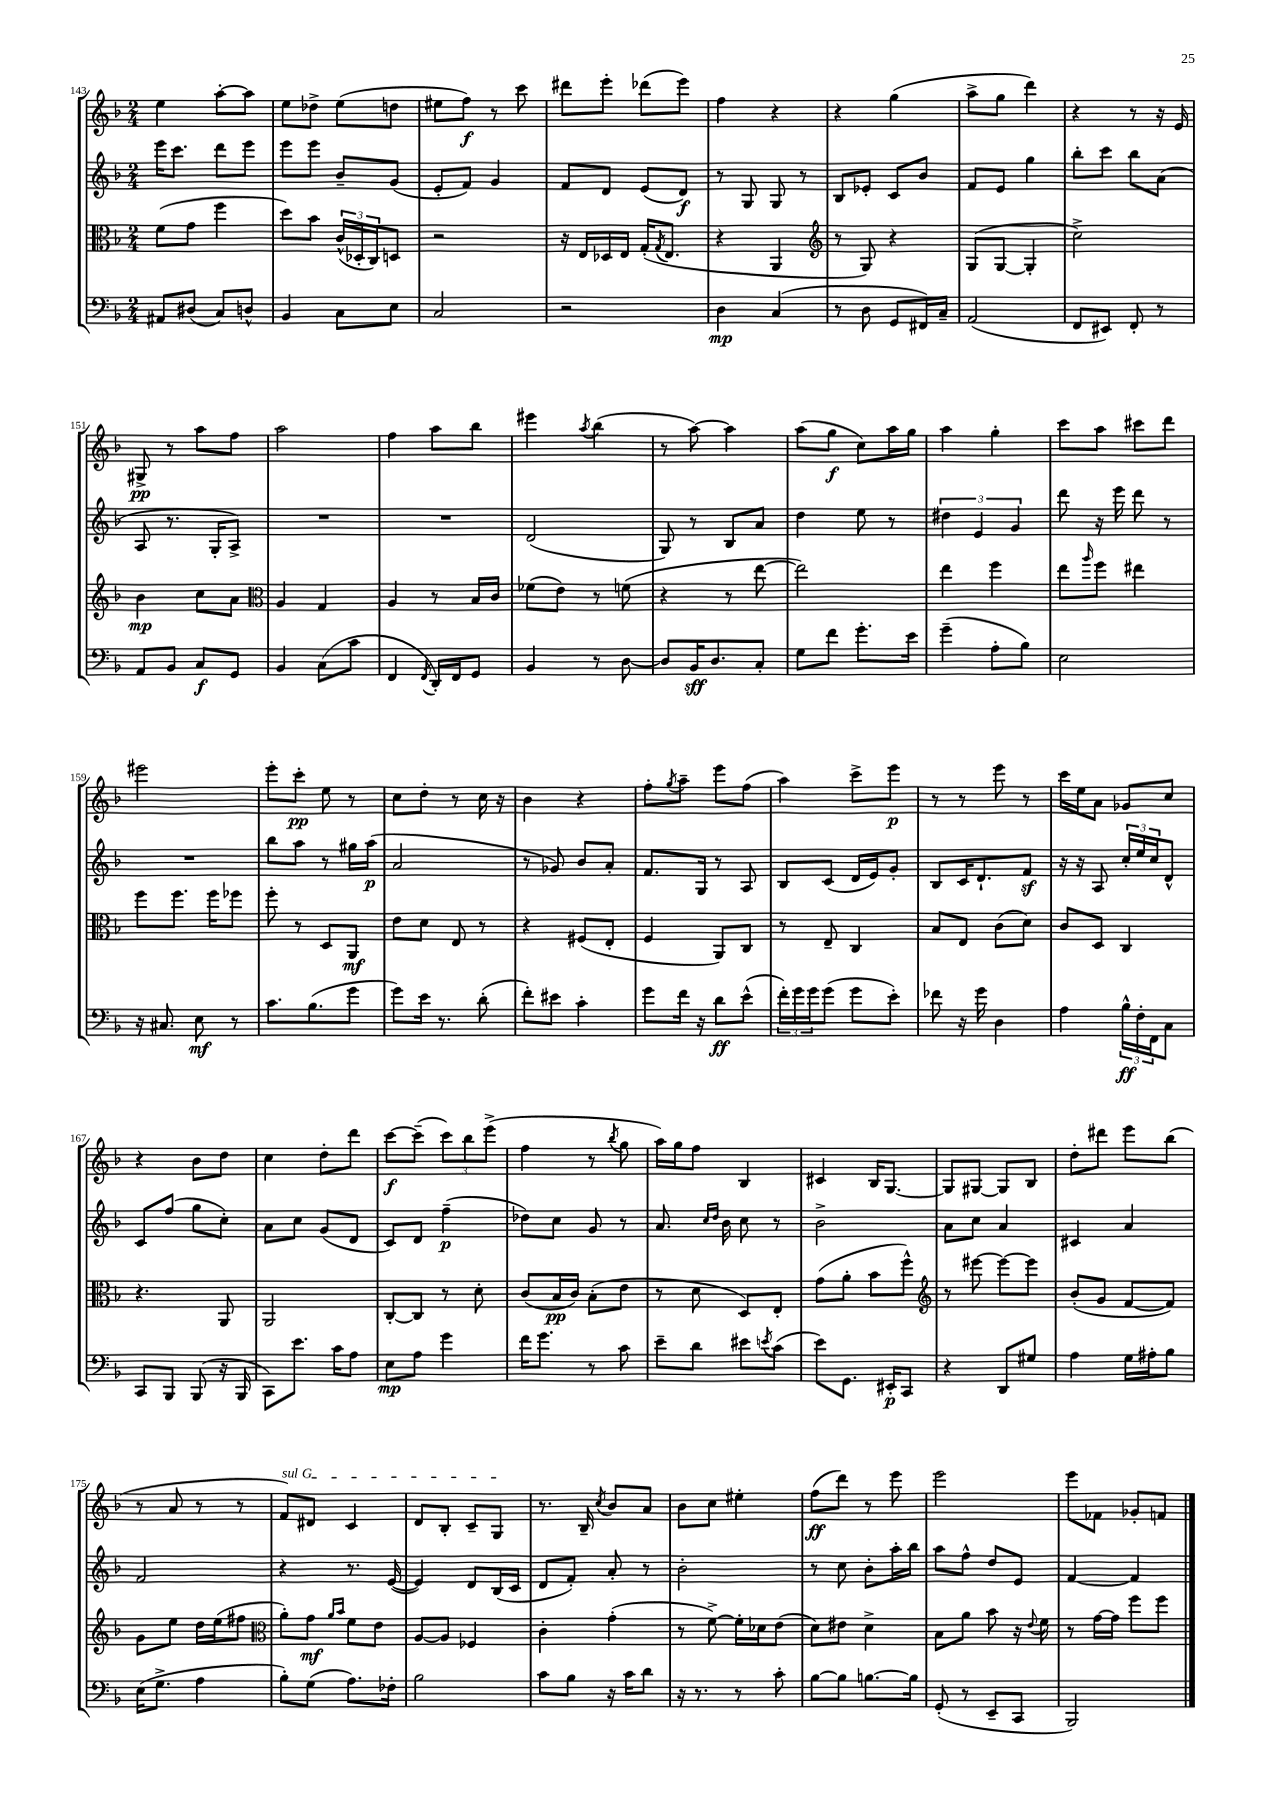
<<
\new StaffGroup <<
\new Staff = "s0" {
    \clef treble \key f \major \numericTimeSignature \time 2/4
    e''4 a''8~-. a''8 |
    e''8 des''8-> e''8( d''8 |
    eis''8 f''8\f) r8 c'''8 |
    dis'''8 e'''8-. des'''8( e'''8) |
    f''4 r4 |
    r4 g''4( |
    a''8-> g''8 d'''4) |
    r4 r8 r16 e'16 |
    gis8->\pp r8 a''8 f''8 |
    a''2 |
    f''4 a''8 bes''8 |
    eis'''4 \acciaccatura { a''8 } bes''4( |
    r8 a''8~) a''4 |
    a''8( g''8\f c''8) a''16 g''16 |
    a''4 g''4-. |
    c'''8 a''8 cis'''8 d'''8 |
    eis'''2 |
    e'''8-. c'''8-.\pp e''8 r8 |
    c''8 d''8-. r8 c''16 r16 |
    bes'4 r4 |
    f''8-. \acciaccatura { g''8 } a''8-- e'''8 f''8( |
    a''4) c'''8-> e'''8\p |
    r8 r8 e'''8 r8 |
    c'''16 e''16 a'8 ges'8 c''8 |
    r4 bes'8 d''8 |
    c''4 d''8-. d'''8 |
    c'''8~\f c'''8--( \tuplet 3/2 { c'''8) bes''8 e'''8->( } |
    f''4 r8 \acciaccatura { bes''8 } g''8 |
    a''16) g''16 f''8 bes4 |
    cis'4 bes16 g8.~ |
    g8 gis8~ gis8 bes8 |
    d''8-. dis'''8 e'''8 bes''8( |
    r8 a'8 r8 r8 |
    \once \override TextSpanner.bound-details.left.text = \markup { \italic "sul G" } f'8\startTextSpan) dis'8 c'4 |
    d'8 bes8-. c'8-- g8\stopTextSpan |
    r8. bes16-- \acciaccatura { c''8 } bes'8 a'8 |
    bes'8 c''8 eis''4-. |
    f''8\ff( d'''8) r8 e'''8 |
    e'''2 |
    e'''8 fes'8 ges'8-. f'8 \bar "|." |
}
\new Staff = "s1" {
    \clef treble \key f \major \numericTimeSignature \time 2/4
    e'''16 c'''8. d'''8 e'''8 |
    e'''8 e'''8 bes'8-- g'8( |
    e'8-. f'8) g'4 |
    f'8 d'8 e'8( d'8\f) |
    r8 g8 g8 r8 |
    bes8 ees'8-. c'8 bes'8 |
    f'8 e'8 g''4 |
    bes''8-. c'''8 bes''8 a'8( |
    a8 r8. g16-. a8->) |
    R2 |
    R2 |
    d'2( |
    g8) r8 bes8 a'8 |
    d''4 e''8 r8 |
    \tuplet 3/2 { dis''4 e'4 g'4 } |
    d'''8 r16 e'''16 d'''8 r8 |
    R2 |
    bes''8 a''8 r8 gis''16 a''16\p( |
    a'2 |
    r8 ges'8) bes'8 a'8-. |
    f'8. g16 r8 a8 |
    bes8 c'8( d'16 e'16) g'8-. |
    bes8 c'16 d'8.-! f'8\sf |
    r16 r16 a8 \tuplet 3/2 { c''16-. e''16 c''16 } d'8-^ |
    c'8 f''8( g''8 c''8-.) |
    a'8 c''8 g'8( d'8 |
    c'8) d'8 f''4--\p( |
    des''8) c''8 g'8 r8 |
    a'8. \grace { c''16 d''16 } bes'16 c''8 r8 |
    bes'2-> |
    a'8 c''8 a'4 |
    cis'4 a'4 |
    f'2 |
    r4 r8. e'16~( |
    e'4) d'8 bes16( c'16 |
    d'8 f'8-.) a'8-. r8 |
    bes'2-. |
    r8 c''8 bes'8-. a''16-. bes''16 |
    a''8 f''8-^ d''8 e'8 |
    f'4~ f'4 \bar "|." |
}
\new Staff = "s2" {
    \clef alto \key f \major \numericTimeSignature \time 2/4
    f'8( g'8 f''4 |
    d''8) bes'8 \tuplet 3/2 { c'16-^( des16-. c16) } d8 |
    r2 |
    r16 e16 des16 e16 g16-.( \acciaccatura { g8 } e8. |
    r4 a,4 |
    \clef treble r8 g8) r4 |
    g8( g8~ g4-. |
    c''2->) |
    bes'4\mp c''8 a'8 |
    \clef alto a4 g4 |
    a4 r8 bes16 c'16 |
    fes'8( e'8) r8 f'8( |
    r4 r8 e''8~ |
    e''2) |
    e''4 f''4 |
    e''8 \grace { a''16 } f''8 eis''4 |
    f''8 f''8. f''16 fes''8 |
    f''8-. r8 d8 a,8\mf |
    e'8 d'8 e8 r8 |
    r4 fis8( e8-. |
    f4 a,8) c8 |
    r8 e8-- c4 |
    bes8 e8 c'8( d'8) |
    c'8 d8 c4 |
    r4. a,8 |
    a,2 |
    c8~-. c8 r8 d'8-. |
    c'8( bes16\pp c'16) bes8-.( e'8 |
    r8 d'8 d8) e8-. |
    g'8( a'8-. bes'8 f''8-^) |
    \clef treble r8 eis'''8~ eis'''8~ eis'''8 |
    bes'8-.( g'8 f'8~ f'8) |
    g'8 e''8 d''16 e''16( fis''8 |
    \clef alto a'8-.) g'8\mf \grace { a'16 bes'16 } f'8 e'8 |
    a8~ a8 fes4 |
    c'4-. g'4-.( |
    r8 f'8~->) f'16-. des'16 e'8( |
    d'8) eis'8 d'4-> |
    bes8 a'8 bes'8 r16 \appoggiatura { e'8 } f'16 |
    r8 g'16~ g'16 f''8 f''8 \bar "|." |
}
\new Staff = "s3" {
    \clef bass \key f \major \numericTimeSignature \time 2/4
    ais,8 dis8( c8) d8-^ |
    bes,4 c8 e8 |
    c2 |
    r2 |
    d4\mp c4( |
    r8 d8 g,8 fis,16) c16-- |
    a,2( |
    f,8 eis,8) f,8-. r8 |
    a,8 bes,8 c8\f g,8 |
    bes,4 c8( c'8 |
    f,4 \acciaccatura { f,8 } d,16-.) f,16 g,8 |
    bes,4 r8 d8~ |
    d8 bes,16\sff d8. c8-. |
    g8 f'8 g'8.-. e'16 |
    g'4--( a8-. bes8) |
    e2 |
    r16 cis8. e8\mf r8 |
    c'8. bes8.( g'8 |
    g'8) e'16 r8. d'8-.( |
    f'8-.) eis'8 c'4-. |
    g'8 f'16 r16 d'8\ff e'8-^( |
    \tuplet 3/2 { f'16-.) g'16 g'16 } g'8( g'8 e'8-.) |
    fes'8 r16 g'16 d4 |
    a4 \tuplet 3/2 { bes16-^\ff f16-. f,16 } c8 |
    c,8 bes,,8 bes,,8( r16 bes,,16 |
    c,8) e'8. c'16 a8 |
    e8\mp a8 g'4 |
    f'16 g'8. r8 c'8 |
    e'8-- d'8 eis'8 \acciaccatura { e'8 } c'8( |
    e'8) g,8. eis,16-.\p c,8 |
    r4 d,8 gis8 |
    a4 g16 ais16-. bes8 |
    e16( g8.-> a4 |
    bes8-.) g8( a8.) fes16-. |
    bes2 |
    c'8 bes8 r16 c'16 d'8 |
    r16 r8. r8 c'8-. |
    bes8~ bes8 b8.~ b16 |
    g,8-.( r8 e,8-- c,8 |
    bes,,2) \bar "|." |
}
>>
>>
\layout { \context { \Score currentBarNumber = #143 } }
